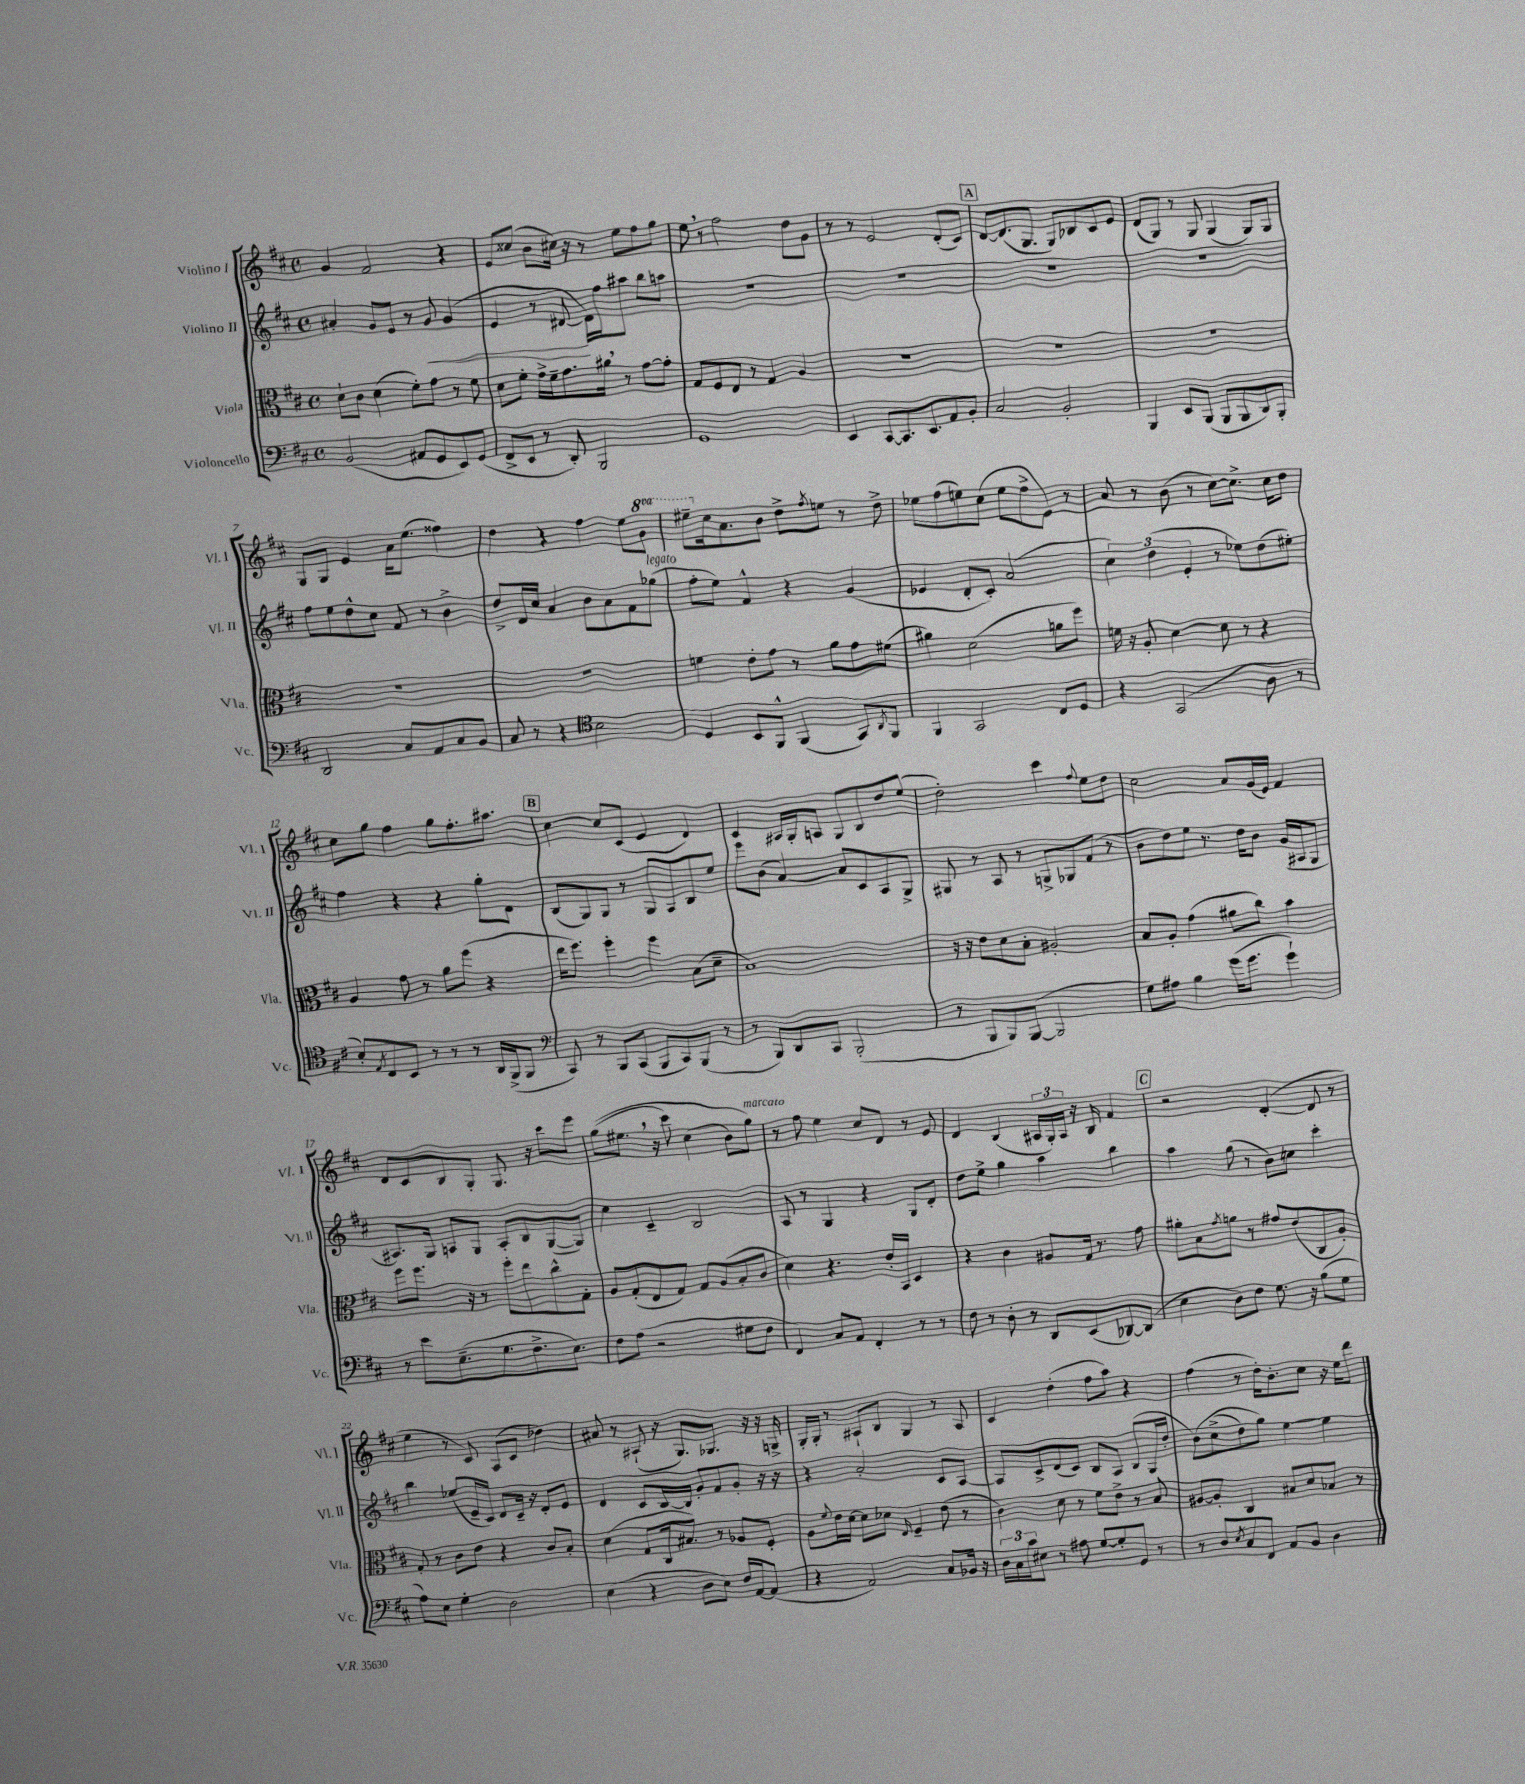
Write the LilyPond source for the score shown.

<<
\new StaffGroup <<
\new Staff = "s0" \with { instrumentName = "Violino I" shortInstrumentName = "Vl. I" } {
    \clef treble \key d \major \defaultTimeSignature \time 4/4 \set Staff.ottavationMarkups = #ottavation-simple-ordinals
    g'4 fis'2 r4 |
    e'8 cisis''8( b'8 cis''16) r16 r8 e''8 fis''8 g''8 |
    e''8 \breathe r8 fis''2 d''8 g'8 |
    r8 r8 e'2 d'8-.( cis'8) |
    \mark \markup { \box "A" } d'8~ d'8.( g8. g8) bes8 cis'8 e'8 |
    d'8( g8) r8 g8 g4( g8) g8 |
    g8 g8 e'4 a'16 e''8.( fisis''4) |
    d''4 r4 fis''4 e''8 \ottava #1 g''8 |
    eis'''8-- \ottava #0 cis''16 a'8. b'8 d''8-> \acciaccatura { fis''8 } e''!8 r8 d''8-> |
    ees''8 fis''8( e''8) cis''8( e''8 fis''8-> e'8) r8 |
    a'8 r8 b'8( r8 cis''8~) cis''8.-> cis''16 d''8 |
    cis''8 g''8 fis''4 g''8 fis''8.-. ais''8. |
    \mark \markup { \box "B" } cis''4~ cis''8 cis'8( e'4 d'4) |
    cis'4 ais16 g16-. a8 g8 b8 d''8 e''8( |
    d''2-.) cis'''4 \appoggiatura { fis''8 } e''8 d''8 |
    cis''2 a'8 g'16( e'16) fis'4 |
    d'8 cis'8 b8 g8-. g8. r16 cis'''8 e'''8 |
    g''8(\( eis''8. \breathe r16 cis'''8) cis''4( b'8) g''8^\markup { \italic "marcato" }\) |
    r8 fis''8 e''4 cis''8 d'8 r8 e'8 |
    d'4 b4( \tuplet 3/2 { ais16 g16-.) ais16 } r16 b16 fis'4 |
    \mark \markup { \box "C" } r2 d'4~-.( d'8 r8 |
    e''4 r8 cis'8) a8( cis'8 des''4) |
    ais'8 r8 ais8-!( r16 g8.) ges8. r16 r16 g16-> |
    g16-. g16-. r8 ais8-! b8 g4 r8 ais8 |
    cis'4 d''4-.( fis''8 a''8) r4 |
    fis''4( r8 d''16-.) b'8.-. cis''8 r16 e''16 d'''8 \bar "|." |
}
\new Staff = "s1" \with { instrumentName = "Violino II" shortInstrumentName = "Vl. II" } {
    \clef treble \key d \major \defaultTimeSignature \time 4/4
    ais'4-. g'8 e'8 r8 g'8\< g'4( |
    e'4 r8 dis'8~\! dis'16) fis''16 ais''8 b''8 a''8 |
    R1 |
    R1 |
    \mark \markup { \box "A" } R1 |
    R1 |
    fis''8 e''8 d''8-^ cis''8 fis'8 r8 b'4-> |
    d''8-> d'16 cis''16 a'4 b'8 a'8 fis'8 ges''8^\markup { \italic "legato" }( |
    fis''8-. e''8) fis'4-^ r4 g'4( |
    ees'4 d'8-. cis'8-.) a'2( |
    \tuplet 3/2 { cis''4) d''4( e'4-. } r8 ees''8) d''8( eis''8-.) |
    fis''4 r4 r4 g''8-. d'8 |
    \mark \markup { \box "B" } b8( g8) g8 r8 g8 a8 b8 e''8 |
    e'''8 b'8( a'4~) a'8 cis'8 a8 g8-> |
    gis8 r8 a8 r8 g8-> ges8 fis'8( r8 |
    b'8 d''8) e''8 r8. d''16 b'8 g'16( ais16 g8 |
    ais8.) g16 a8 g8 a8-. b8 g8~( g8) |
    cis''4 cis'4-- b2 |
    a8 r8 g4 r4 g8 d'8-. |
    d''8 e''8-> g''4 a''4 b''4 |
    \mark \markup { \box "C" } a''4 g''8( r8 b'8) c''8 cis'''4-. |
    b''4 ees''8( e'16-- cis'16) d'8 cis'16-- r16 d'8-. e'8 |
    d'4 cis'8 b16~ b16 g'8-. fis'8 g'8-. r16 r16 |
    r4 a'2-. cis'8 a8~ |
    a8 cis'8-> d'8( cis'8) b8 a8 b8( g16 d''16-. |
    b'8)\( cis''8->( d''8) g''8\) e''4~ e''4 \bar "|." |
}
\new Staff = "s2" \with { instrumentName = "Viola" shortInstrumentName = "Vla." } {
    \clef alto \key d \major \defaultTimeSignature \time 4/4
    d'8-! cis'8 d'4( fis'8-.) g'8 r8 fis'8 |
    d'8 fis'8-. g'16-> fis'16-- g'8. ais'16 \breathe r8 g'8~ g'8-. |
    g8 fis8 e8 r8 g4 a4 |
    R1 |
    \mark \markup { \box "A" } R1 |
    R1 |
    R1 |
    R1 |
    f'4 e'8-. g'8 r8 a'8 g'8 fis'8( |
    ais'4) d'2( a'8 fis''8) |
    f'16 r16 a8-. d'4~ d'8 r8 r4 |
    a4 g'8 r8 a'8 fis''8( r4 |
    \mark \markup { \box "B" } e''16 fis''8.) fis''4-. fis''4 b8( d'8-- |
    b1) |
    r16 r16 e'8 d'8 b8-. ais2-. |
    b8 a8-. g'4( ais'8 cis''8) b'4 |
    fis''8 fis''8. r16 r8 fis''8-. e''8 cis''8-^ g8-. |
    a8 g8-.( e8 g8) g8 a8( b8-. cis'8 |
    d'4) r4. e'16-. b,16 d4 |
    r4 cis'4 ais8 g16 r8. g'8 |
    \mark \markup { \box "C" } ais'8-. b8 \acciaccatura { g'8 } a'8 r8 gis'8 e'8( cis8 a8-.) |
    g8-. r8 cis'8 e'8 r4 cis'8 b8-. |
    d'4( g8 cis16 bis8.) r8 aes8 fis8-. |
    a8 \appoggiatura { fis'8 } e'16 d'16~ d'8 des'8 \grace { e16 } fis4-- e'8( r8 |
    cis'4) d'8 r8 fis'8 e'8-> r8 b8 |
    ais8~ ais8-. cis4 bis8 d'8 bes8 r8 \bar "|." |
}
\new Staff = "s3" \with { instrumentName = "Violoncello" shortInstrumentName = "Vc." } {
    \clef bass \key d \major \defaultTimeSignature \time 4/4
    b,2( ais,8 g,8 e,8) g,8( |
    fis,8-> e,8 r8 d,8-.) b,,2 |
    g,1 |
    e,4 cis,8~ cis,8. e,8. a,8 b,8-. |
    \mark \markup { \box "A" } cis2 b,2-. |
    b,,4 e,8 b,,8( b,,8 b,,8 d,8) b,,8-. |
    d,2 cis8 a,8 cis8 b,8 |
    cis8 r8 r4 \clef tenor b2 |
    d4 b,8 fis,8-^ fis,4( g,8) \acciaccatura { a,8 } fis,8 |
    fis,4 g,2 cis8 d8 |
    r4 g,2( a8 r8 |
    b8-.) \acciaccatura { e8 } cis8 b,8 r8 r8 r8 a,16 fis,16->( fis,8 |
    \mark \markup { \box "B" } \clef bass cis,8) r8 b,,8 cis,8( b,,8 cis,8) b,,8( r8 |
    r8 b,,8) d,8 cis,8 b,,2-.( |
    r8 b,,8 b,,8) b,,8~( b,,2 |
    g8) ais8 b4 g'16( g'8. g'4-!) |
    r8 e'8 e8.--( g8. fis8.-> e8.) |
    fis8 a8( r2 gis8 fis8 |
    fis,4) cis8 a,8 fis,4-. r8 r8 |
    fis8 r8 d8-. r8 d,8 e,8( des,8~) des,8( |
    \mark \markup { \box "C" } e4 d8) fis8 g8. r16 b8( g8 |
    a8) e8 g4-. d2 |
    e4( r4 d8 e8) fis16 a,16~ a,8( |
    r4 a,2) cis8 bes,16 r16 |
    \tuplet 3/2 { d16 cis16 cis'16 } eis8 r8 ais8 g8~ g8-. g,8 r8 |
    r8 d8 \acciaccatura { e8 } cis8 fis,8 a,8 b,8 d4 \bar "|." |
}
>>
>>
